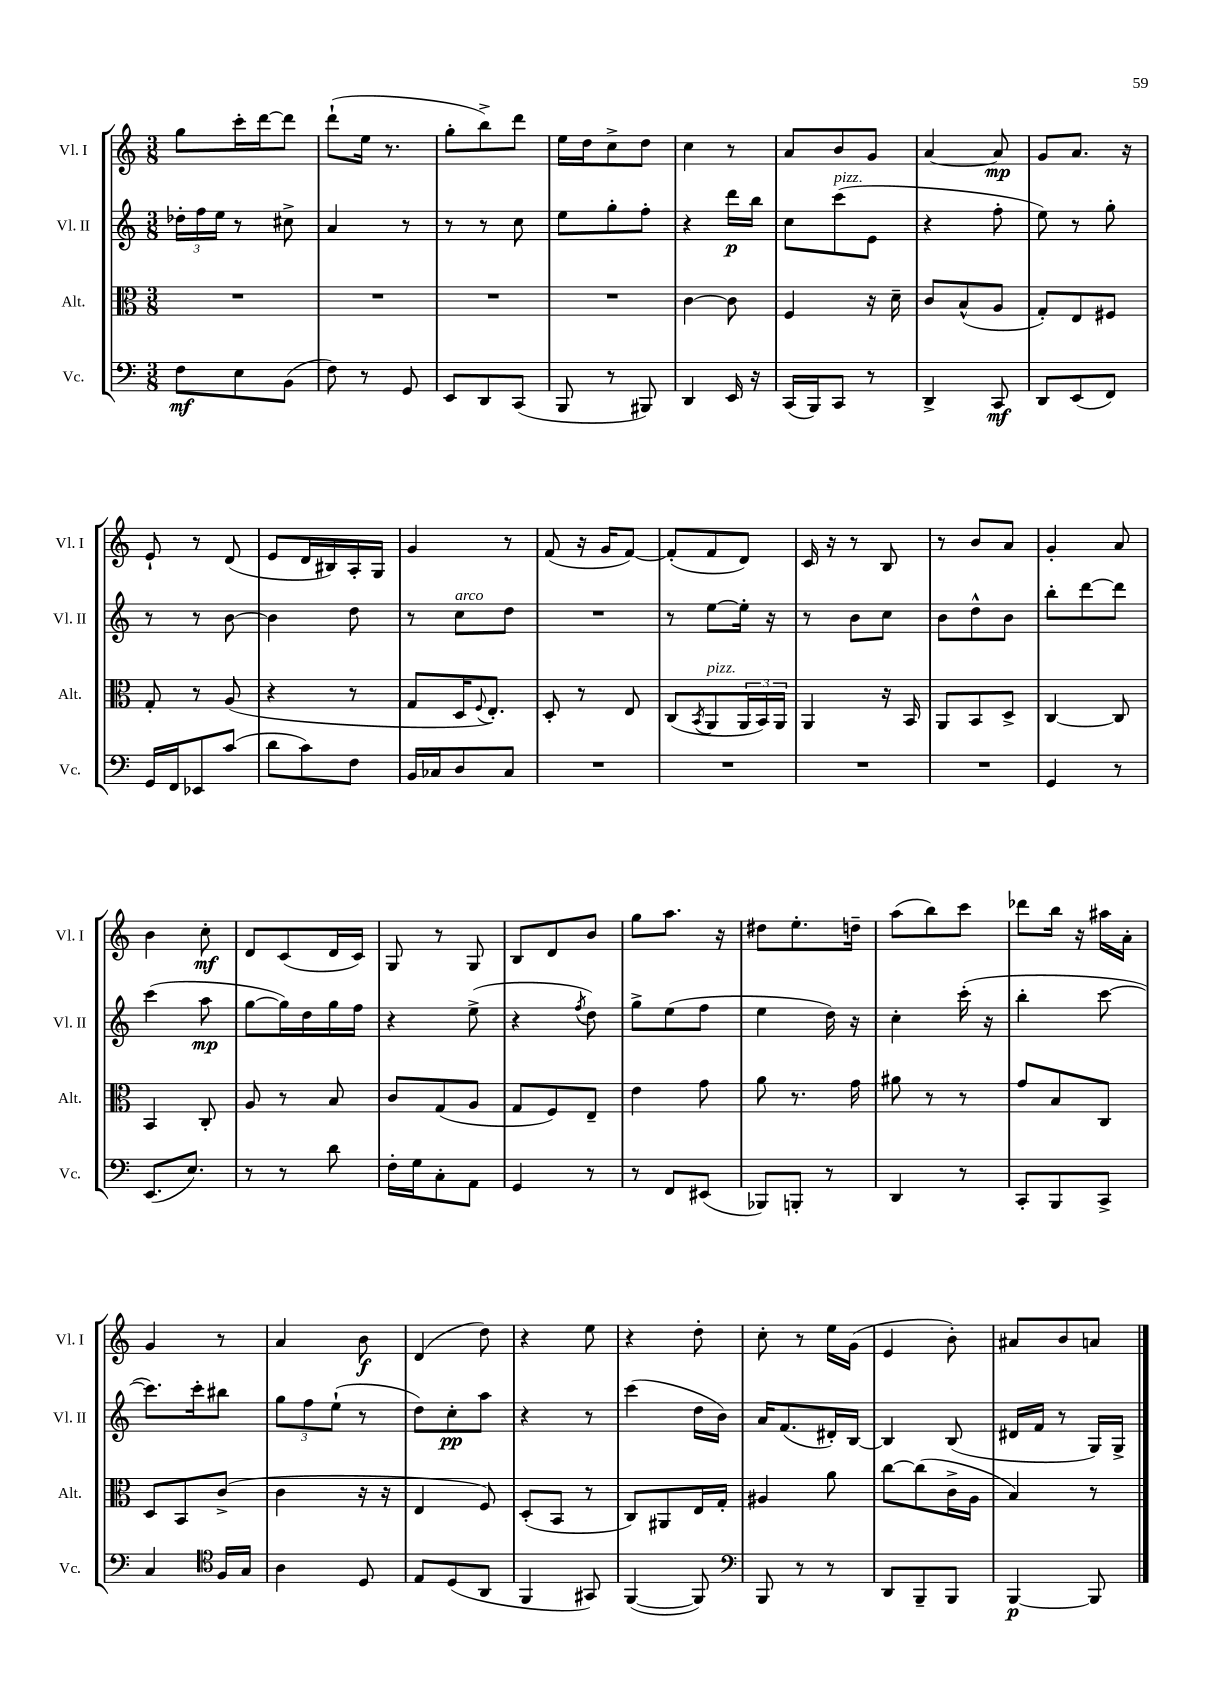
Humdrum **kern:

**kern	**kern	**kern	**kern
*staff4	*staff3	*staff2	*staff1
*clefF4	*clefC3	*clefG2	*clefG2
*k[]	*k[]	*k[]	*k[]
*M3/8	*M3/8	*M3/8	*M3/8
8F	4.r	24dd-'	8gg
.	.	24ff	.
.	.	24ee	.
8E	.	8r	16ccc'
.	.	.	[16ddd
(8BB	.	8cc#^	8ddd]
=	=	=	=
8F)	4.r	4a	(8ddd`
8r	.	.	16ee
.	.	.	8.r
8GG	.	8r	.
=	=	=	=
8EE	4.r	8r	8gg'
8DD	.	8r	8bb^)
(8CC	.	8cc	8ddd
=	=	=	=
8BBB	4.r	8ee	16ee
.	.	.	16dd
8r	.	8gg'	8cc^
8BBB#)	.	8ff'	8dd
=	=	=	=
4DD	[4c	4r	4cc
16EE	8c]	16ddd	8r
16r	.	16bb	.
=	=	=	=
(16CC	4F	8cc	8a
16BBB)	.	.	.
8CC	.	(8ccc	8b
8r	16r	8e	8g
.	16d~	.	.
=	=	=	=
4DD^	8c	4r	[4a
.	(8B^^	.	.
8CC	8A	8ff'	8a]
=	=	=	=
8DD	8G')	8ee)	8g
(8EE	8E	8r	8.a
8FF)	8F#	8gg'	.
.	.	.	16r
=	=	=	=
16GG	8G'	8r	8e`
16FF	.	.	.
8EE-	8r	8r	8r
(8c	(8A	[8b	(8d
=	=	=	=
8d	4r	4b]	8e
8c)	.	.	16d
.	.	.	16B#)
8F	8r	8dd	16A'
.	.	.	16G
=	=	=	=
16BB	8G	8r	4g
16C-	.	.	.
8D	16D	8cc	.
.	8qqF	.	.
.	8.E')	.	.
8C-	.	8dd	8r
=	=	=	=
4.r	8D'	4.r	(8f
.	8r	.	16r
.	.	.	16g
.	8E	.	[8f)
=	=	=	=
4.r	(8C	8r	(8f']
.	8qBB	.	.
.	8AA	[8ee	8f
.	24AA	16ee']	8d)
.	24BB)	.	.
.	.	16r	.
.	24AA	.	.
=	=	=	=
4.r	4AA	8r	16c
.	.	.	16r
.	.	8b	8r
.	16r	8cc	8B
.	16BB	.	.
=	=	=	=
4.r	8AA	8b	8r
.	8BB	8dd^^	8b
.	8D^	8b	8a
=	=	=	=
4GG	[4C	8bb'	4g'
.	.	[8ddd	.
8r	8C]	8ddd]	8a
=	=	=	=
(8.EE	4BB	(4ccc	4b
8.E)	.	.	.
.	8C'	8aa	8cc'
=	=	=	=
8r	8A	[8gg	8d
8r	8r	16gg])	(8c
.	.	16dd	.
8d	8B	16gg	16d
.	.	16ff	16c)
=	=	=	=
16F'	8c	4r	8G
16G	.	.	.
8C'	(8G	.	8r
8AA	8A	(8ee^	8G
=	=	=	=
4GG	8G	4r	8B
.	8F)	.	8d
.	.	8qff	.
8r	8E~	8dd)	8b
=	=	=	=
8r	4e	8gg^	8gg
8FF	.	(8ee	8.aa
(8EE#	8g	8ff	.
.	.	.	16r
=	=	=	=
8BBB-)	8a	4ee	8dd#
8BBB'	8.r	.	8.ee'
8r	.	16dd)	.
.	16g	16r	16dd~
=	=	=	=
4DD	8a#	4cc'	(8aa
.	8r	.	8bb)
8r	8r	(16ccc'	8ccc
.	.	16r	.
=	=	=	=
8CC'	8g	4bb'	8ddd-
8BBB	8B	.	16bb
.	.	.	16r
8CC^	8C	[8ccc	16aa#
.	.	.	16a'
=	=	=	=
4C	8D	8.ccc])	4g
.	8BB	.	.
.	.	16ccc'	.
*clefC4	*	*	*
16F	(8c^	8bb#	8r
16G	.	.	.
=	=	=	=
4A	4c	12gg	4a
.	.	12ff	.
.	.	(12ee`	.
8D	16r	8r	8b
.	16r	.	.
=	=	=	=
8E	4E	8dd)	(4d
(8D	.	8cc'	.
8AA	8F)	8aa	8dd)
=	=	=	=
4FF	(8D'	4r	4r
.	8BB	.	.
8GG#)	8r	8r	8ee
=	=	=	=
([4FF	8C)	(4ccc	4r
.	8AA#	.	.
8FF])	16E	16dd	8dd'
.	16G'	16b)	.
=	=	=	=
*clefF4	*	*	*
8BBB	4A#	16a	8cc'
.	.	(8.f	.
8r	.	.	8r
8r	8a	16d#')	16ee
.	.	[16B	(16g
=	=	=	=
8DD	[8cc	4B]	4e
8BBB~	(8cc]	.	.
8BBB	16c^	(8B	8b')
.	16A	.	.
=	=	=	=
[4BBB	4B)	16d#	8a#
.	.	16f	.
.	.	8r	8b
8BBB]	8r	16G)	8a
.	.	16G^	.
==	==	==	==
*-	*-	*-	*-
